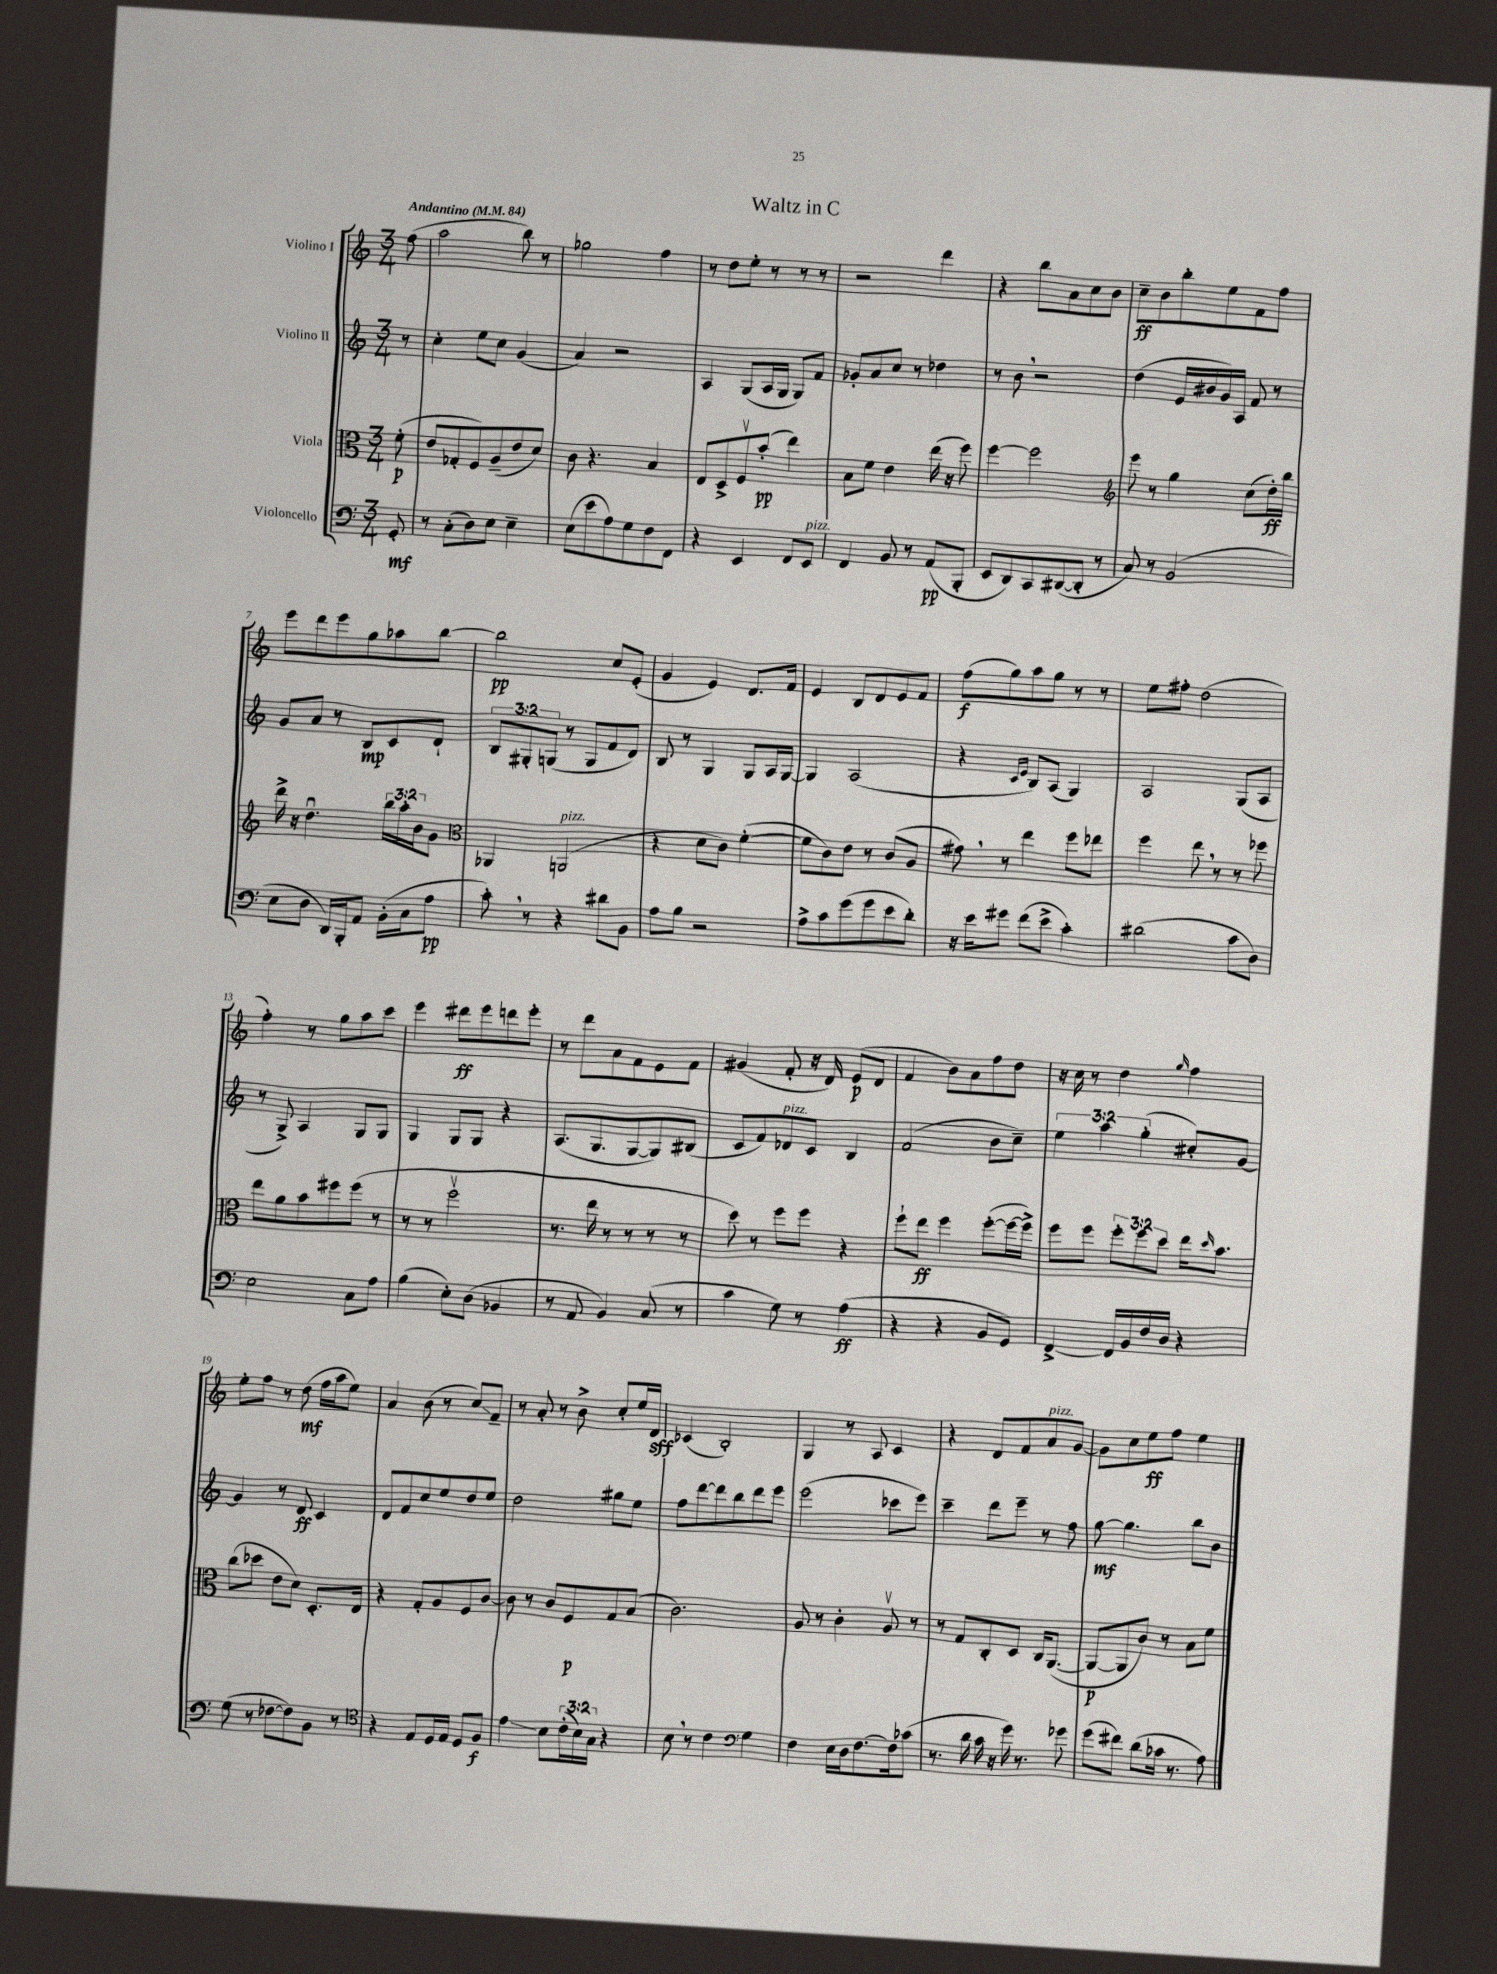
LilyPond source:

\header { title = "Waltz in C" }
<<
\new StaffGroup <<
\new Staff = "s0" \with { instrumentName = "Violino I" } {
    \clef treble \key c \major \numericTimeSignature \time 3/4 \partial 8 \tempo "Andantino" 4 = 84
    f''8( |
    a''2 b''8) r8 |
    ges''2 f''4 |
    r8 d''8 e''8-. r8 r8 r8 |
    r2 d'''4 |
    r4 b''8 a'8 c''8 b'8 |
    c''8--\ff b'8 b''8-. e''8 f'8 f''8 |
    e'''8 d'''8 e'''8 g''8 aes''8 b''8~ |
    b''2\pp c''8 e'8-.( |
    g'4 e'4) d'8. f'16 |
    e'4 b8 d'8 e'8 f'8 |
    f''8\f( g''8) a''8 g''8 r8 r8 |
    e''8 fis''8-. d''2( |
    f''4-.) r8 g''8 a''8 c'''8 |
    e'''4 dis'''8\ff e'''8 d'''8 e'''8-. |
    r8 d'''8 a'8 f'8 e'8 f'8 |
    gis'4( f'8-. r16 d'16) e'8\p( d'8 |
    f'4 b'8) a'8 f''8 d''8 |
    r16 c''16 r8 d''4 \grace { g''16 } f''4 |
    e''8-. f''8 r8 d''8\mf( f''16 a''16 e''8) |
    a'4 b'8( r8 c''8\glissando) f'8-- |
    r8 a'8-. r8 b'8-> c''8-. e''16 d'16\sff |
    ces'4( b2-.) |
    g4 r8 a8 c'4 |
    r4 d'8 f'8 a'8^\markup { \italic "pizz." } g'8~ |
    g'8 c''8 e''8\ff f''8 e''4 \bar "|." |
}
\new Staff = "s1" \with { instrumentName = "Violino II" } {
    \clef treble \key c \major \numericTimeSignature \time 3/4 \override Staff.TupletNumber.text = #tuplet-number::calc-fraction-text \partial 8
    r8 |
    c''4-. e''8 c''8 g'4( |
    a'4) r2 |
    a4 g8( a16 g16 g8) f'8 |
    ges'8-. a'8 c''8 r8 des''4 |
    r8 b'8 \breathe r2 |
    d''4( e'16 bis'16 g'16) a16 f'8 r8 |
    g'8 a'8 r8 b8\mp c'8 d'8-! |
    \tuplet 3/2 { b8 gis8-. g8( } r8 g8 f'8 d'8) |
    b8 r8 g4 g8 a16 g16~ |
    g4 a2( |
    r4 \grace { c'16 e'16 } b8) a8( g4) |
    a2 g8( a8 |
    r8 g8->) a4 g8 g8 |
    g4 g8 g8 r4 |
    a8.( g8. g8~ g8) bis8( |
    c'8 f'8) des'8^\markup { \italic "pizz." } c'8 b4 |
    f'2( b'8 c''8--) |
    \tuplet 3/2 { e''4 a''4 g''4-.( } cis''8-.) g'8~ |
    g'4 r8 d'8\ff c'4 |
    d'8 f'8 c''8 e''8 d''8 e''8 |
    d''2 gis''8 e''8 |
    f''8 d'''8~ d'''8 b''8 d'''8 e'''8 |
    e'''2( ces'''8 e'''8) |
    c'''4-- d'''8 e'''8-- r8 f''8 |
    g''8~\mf g''4. b''8 b'8 \bar "|." |
}
\new Staff = "s2" \with { instrumentName = "Viola" } {
    \clef alto \key c \major \numericTimeSignature \time 3/4 \override Staff.TupletNumber.text = #tuplet-number::calc-fraction-text \partial 8
    f'8-.\p( |
    e'8 ges8-. f8) a8--( e'8 d'8) |
    c'8 r4. b4 |
    e8 d8-> f8\upbow b'8-.\pp( e''4) |
    b8 f'8 e'4 e''16( r16 f''8) |
    f''4~ f''2 |
    \clef treble e'''8 r8 g''4 c''8( d''16-.\ff) b''16 |
    d'''16-> r16 d''4.\downbow \tuplet 3/2 { b''16 a''16-. b'16 } g'8 |
    \clef alto aes,4 a,2^\markup { \italic "pizz." }( |
    r4 d'8 c'8) f'4~-.( |
    f'8 c'8) e'8 r8 c'8( a8 |
    gis'8) \breathe r8 e''4 f''8 ees''8 |
    f''4 e''8 \breathe r8 r8 fes''8 |
    e''8 a'8 b'8 fis''8 fis''8( r8 |
    r8 r8 f''2\upbow |
    r8. e''16 r8 r8 r8 r8 |
    d''8) r8 f''8 f''8 r4 |
    f''8-! e''8\ff f''4 f''8~-.( f''16~ f''16->) |
    f''8 f''8 \tuplet 3/2 { f''8-. f''8 d''8 } e''16 \grace { d''16 } b'8. |
    c''8( des''8 e'8 d'8) d8.-. e16 |
    r4 g8-. a8 f8 c'8~ |
    c'8 r8 c'8 f8\p g8 b8( |
    c'2.) |
    a8 r8 c'4-. a8\upbow r8 |
    r8 g8 c8-. d8 c16 a,8.~( |
    a,8~\p a,8 c'8) r8 b8 f'8 \bar "|." |
}
\new Staff = "s3" \with { instrumentName = "Violoncello" } {
    \clef bass \key c \major \numericTimeSignature \time 3/4 \override Staff.TupletNumber.text = #tuplet-number::calc-fraction-text \partial 8
    g,8-.\mf |
    r8 c8-.( d8) e8 e4-- |
    e8( e'8 a8) g8 f8 f,8 |
    r4 e,4 f,8 e,8^\markup { \italic "pizz." } |
    f,4 b,8 r8 a,8\pp( b,,8-. |
    e,8 d,8) c,8 dis,8~( dis,8-. r8 |
    c8) r8 b,2( |
    e8 d8 d,16) b,,16-. a,8 b,16-.( c16 a8\pp |
    c'8-.) \breathe r8 r4 dis'8 b,8 |
    a8 b8 r2 |
    a8-> c'8 g'8( g'8 e'8 d'8-.) |
    r16 e'16 gis'8 f'8( e'8-> c'4-.) |
    dis'2( c'8 d8) |
    e2 c8 a8 |
    b4( e8-.) d8( bes,4 |
    r8 a,8 b,4) c8( r8 |
    c'4 g8) r8 a4\ff( |
    r4 r4 b,8 g,8) |
    f,4~-> f,16 b,16 f16 d16 r4 |
    g8( r8 fes8~ fes8) b,8 r8 |
    \clef tenor r4 e8 d16 e16 d8 f8\f |
    e'4\glissando b8 \tuplet 3/2 { c'16-.( b16) g16 } r4 |
    b8 \breathe r8 c'4 \clef bass g4 |
    f4 e16 d16 f8.~ f16 ces'8( |
    r8. d'16 c'16 r16 g'16) r8. ges'8 |
    g'8( fis'8) d'8( ces'16 r8. a8) \bar "|." |
}
>>
>>
